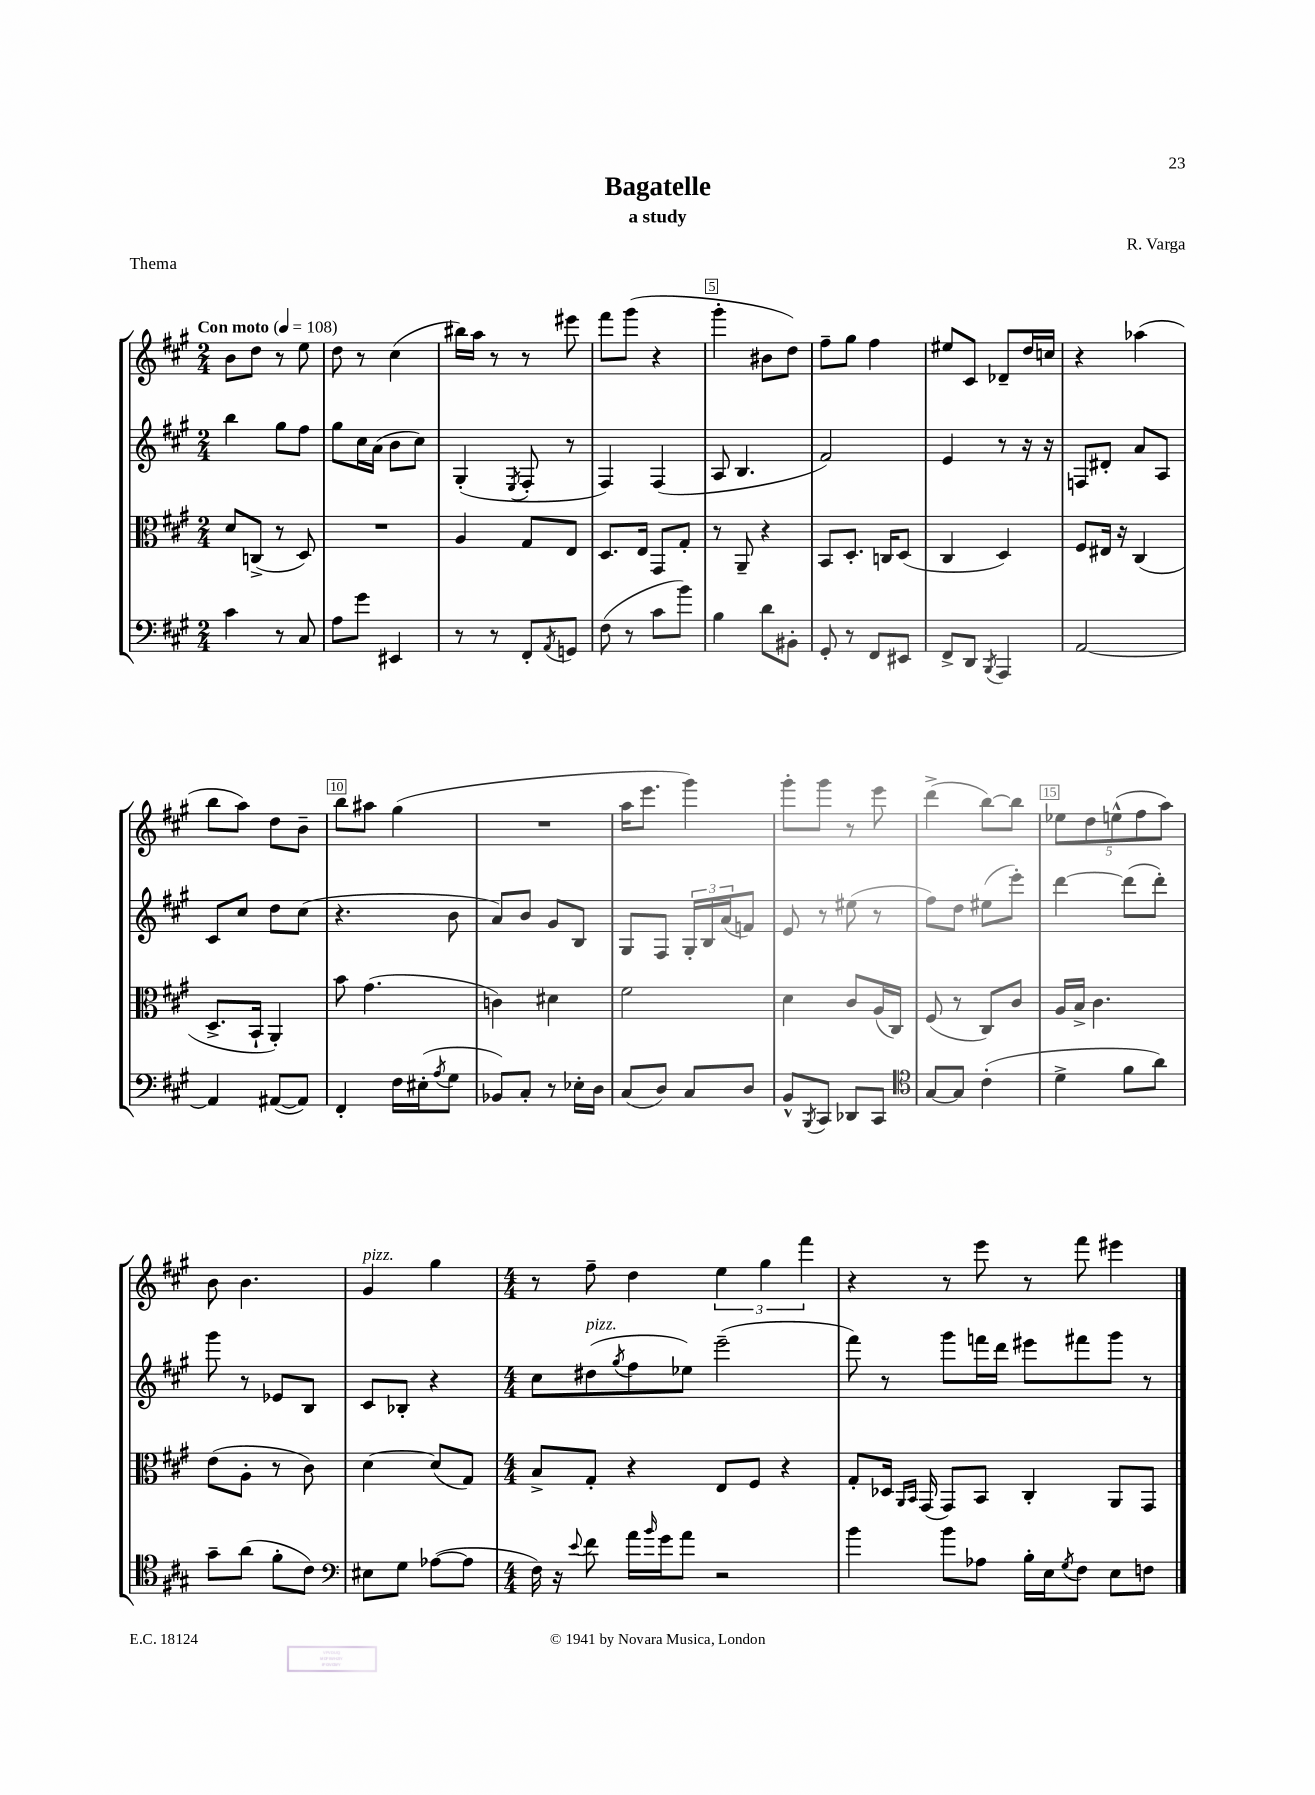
\header { title = "Bagatelle" composer = "R. Varga" subtitle = "a study" piece = "Thema" }
<<
\new StaffGroup <<
\new Staff = "s0" {
    \clef treble \key a \major \numericTimeSignature \time 2/4 \tempo "Con moto" 4 = 108
    b'8 d''8 r8 e''8 |
    d''8 r8 cis''4( |
    bis''16) a''16 r8 r8 eis'''8 |
    fis'''8 gis'''8( r4 |
    gis'''4-. bis'8 d''8) |
    fis''8-- gis''8 fis''4 |
    eis''8 cis'8 des'8-- d''16 c''16 |
    r4 aes''4( |
    b''8 a''8) d''8 b'8-- |
    b''8 ais''8 gis''4( |
    R2 |
    a''16 e'''8. gis'''4) |
    gis'''8-. gis'''8 r8 e'''8 |
    d'''4->( b''8~) b''8 |
    \tuplet 5/4 { ees''8 d''8 e''8-^( fis''8 a''8) } |
    b'8 b'4. |
    gis'4^\markup { \italic "pizz." } gis''4 |
    \numericTimeSignature \time 4/4 r8 fis''8-- d''4 \tuplet 3/2 { e''4 gis''4 fis'''4 } |
    r4 r8 e'''8 r8 fis'''8 eis'''4 \bar "|." |
}
\new Staff = "s1" {
    \clef treble \key a \major \numericTimeSignature \time 2/4
    b''4 gis''8 fis''8 |
    gis''8 cis''16 a'16( b'8 cis''8) |
    gis4-.( \acciaccatura { e8 } fis8-. r8 |
    fis4) fis4( |
    a8 b4. |
    fis'2) |
    e'4 r8 r16 r16 |
    f8 dis'8-. a'8 a8 |
    cis'8 cis''8 d''8 cis''8( |
    r4. b'8 |
    a'8) b'8 gis'8 b8 |
    gis8 fis8 \tuplet 3/2 { gis16-. b16 a'16( } f'8) |
    e'8 r8 eis''8( r8 |
    fis''8) d''8 eis''8( e'''8-.) |
    d'''4~ d'''8( d'''8-.) |
    gis'''8 r8 ees'8 b8 |
    cis'8 bes8-. r4 |
    \numericTimeSignature \time 4/4 cis''8 dis''8^\markup { \italic "pizz." }( \acciaccatura { gis''8 } fis''8 ees''8) e'''2--( |
    fis'''8) r8 gis'''8 f'''16 d'''16 eis'''8 fis'''8 gis'''8 r8 \bar "|." |
}
\new Staff = "s2" {
    \clef alto \key a \major \numericTimeSignature \time 2/4
    d'8 c8->( r8 d8) |
    R2 |
    a4 gis8 e8 |
    d8. e16 gis,8 gis8-. |
    r8 a,8-- r4 |
    b,8 d8.-. c16 d8( |
    cis4 d4) |
    fis8 eis16 r16 cis4( |
    d8.-> b,16-! a,4-.) |
    b'8 gis'4.( |
    c'4) dis'4 |
    fis'2 |
    d'4 cis'8 a16( cis16) |
    fis8( r8 cis8) cis'8 |
    a16 b16-> cis'4. |
    e'8( a8-. r8 cis'8) |
    d'4~ d'8( gis8) |
    \numericTimeSignature \time 4/4 b8-> gis8-. r4 e8 fis8 r4 |
    gis8-. des16 \grace { a,16 b,16 } gis,16( gis,8) b,8 cis4-. a,8 gis,8 \bar "|." |
}
\new Staff = "s3" {
    \clef bass \key a \major \numericTimeSignature \time 2/4
    cis'4 r8 cis8 |
    a8 gis'8 eis,4 |
    r8 r8 fis,8-. \acciaccatura { a,8 } g,8 |
    fis8( r8 cis'8 b'8) |
    b4 d'8 bis,8-. |
    gis,8-. r8 fis,8 eis,8 |
    fis,8-> d,8 \acciaccatura { b,,8 } a,,4 |
    a,2~ |
    a,4 ais,8~( ais,8) |
    fis,4-. fis16 eis16-.( \acciaccatura { a8 } gis8 |
    bes,8) cis8-. r8 ees16-. d16 |
    cis8( d8) cis8 d8 |
    b,8-^ \acciaccatura { b,,8 } cis,8 des,8 cis,8 |
    \clef tenor gis8~ gis8 cis'4-.( |
    d'4-> fis'8 a'8) |
    gis'8-- a'8( fis'8-. cis'8) |
    \clef bass eis8 gis8 aes8~( aes8 |
    \numericTimeSignature \time 4/4 fis16) r16 \appoggiatura { e'8 } fis'8 a'16 \grace { b'16 } gis'16 a'8 r2 |
    b'4 b'8 aes8 b16-. e16 \acciaccatura { gis8 } fis8 e8 f8 \bar "|." |
}
>>
>>
\layout { \context { \Score \override BarNumber.break-visibility = ##(#f #t #t) barNumberVisibility = #(every-nth-bar-number-visible 5) \override BarNumber.stencil = #(make-stencil-boxer 0.1 0.3 ly:text-interface::print) } }
